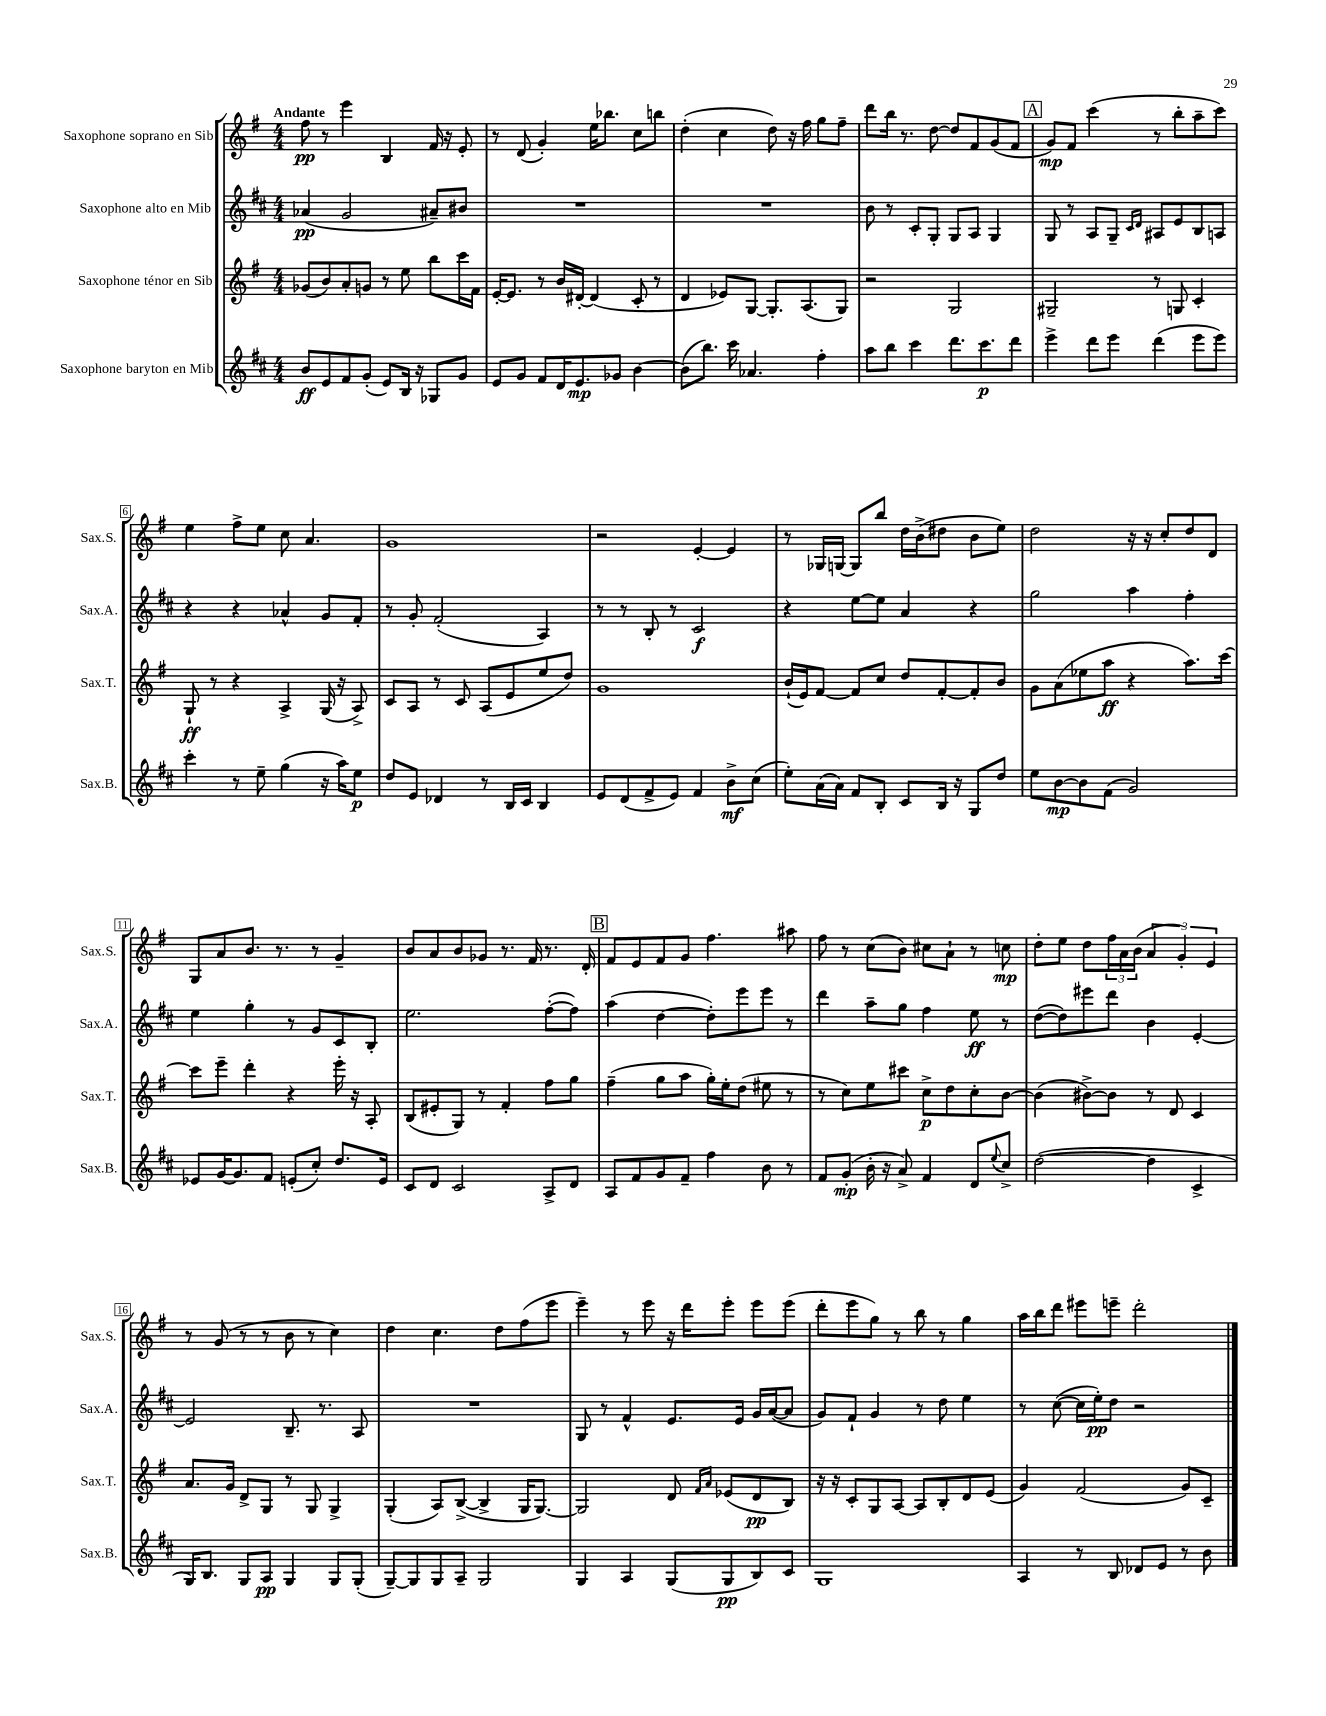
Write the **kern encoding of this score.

**kern	**kern	**kern	**kern
*staff4	*staff3	*staff2	*staff1
*clefG2	*clefG2	*clefG2	*clefG2
*k[f#c#]	*k[f#]	*k[f#c#]	*k[f#]
*M4/4	*M4/4	*M4/4	*M4/4
8b	(8g-	(4a-	8ff#
8e	8b)	.	8r
8f#	8a'	2g	4eee
(8g'	8g	.	.
8e)	8r	.	4B
16B	8ee	.	.
16r	.	.	.
8G-	8bb	8a#~)	16f#
.	.	.	16r
8g	16ccc	8b#	8e'
.	16f#	.	.
=	=	=	=
8e	[16e'	1r	8r
.	8.e]	.	.
8g	.	.	(8d
8f#	8r	.	4g')
16d	16b	.	.
8.e	[16d#'	.	.
.	(4d#]	.	16ee
.	.	.	8.bb-
8g-	.	.	.
[4b	8c'	.	8cc
.	8r	.	8bb
=	=	=	=
(8b]	4d	1r	(4dd'
8.bb)	.	.	.
.	8e-)	.	4cc
16ccc#	.	.	.
4.a-	[8G	.	.
.	8.G']	.	8dd)
.	.	.	16r
.	(8.A	.	16ff#
4ff#'	.	.	8gg
.	8G)	.	8ff#~
=	=	=	=
8aa	2r	8b	8ddd
8bb	.	8r	16bb
.	.	.	8.r
4ccc#	.	8c#'	.
.	.	8G'	[8dd
8.ddd	2G	8G	8dd]
.	.	8A	8f#
8.ccc#	.	.	.
.	.	4G	(8g
8ddd	.	.	8f#
=	=	=	=
4eee^	2G#~	8G	8g)
.	.	8r	8f#
8ddd	.	8A	(4ccc
8eee	.	8G~	.
.	.	16qqc#	.
.	.	16qqd	.
(4ddd	8r	8A#	8r
.	8G	8e	8bb'
8eee	4c'	8B	8aa~
8eee)	.	8A	8ccc)
=	=	=	=
4ccc#'	8G`	4r	4ee
.	8r	.	.
8r	4r	4r	8ff#^
8ee~	.	.	8ee
(4gg	4A^	4a-^^	8cc
.	.	.	4.a
16r	(16G	8g	.
16aa)	16r	.	.
8ee	8A^)	8f#'	.
=	=	=	=
8dd	8c	8r	1g
8e	8A	8g'	.
4d-	8r	(2f#'	.
.	8c	.	.
8r	(8A	.	.
16B	8e	.	.
16c#	.	.	.
4B	8ee	4A)	.
.	8dd)	.	.
=	=	=	=
8e	1g	8r	2r
(8d	.	8r	.
8f#^	.	8B'	.
8e)	.	8r	.
4f#	.	2c#	[4e'
8b^	.	.	4e]
(8cc#	.	.	.
=	=	=	=
8ee')	(16b`	4r	8r
.	16e)	.	.
(16a	[8f#	.	16G-
16a)	.	.	[16G
8f#	8f#]	[8ee	8G]
8B'	8cc	8ee]	8bb
8c#	8dd	4a	16dd
.	.	.	(16b^
16B	[8f#'	.	8dd#
16r	.	.	.
8G	8f#']	4r	8b
8dd	8b	.	8ee)
=	=	=	=
8ee	8g	2gg	2dd
[8b	(8a	.	.
8b]	8ee-	.	.
(8f#	8aa	.	.
2g)	4r	4aa	16r
.	.	.	16r
.	.	.	8cc'
.	8.aa)	4ff#'	8dd
.	.	.	8d
.	[16ccc	.	.
=	=	=	=
8e-	8ccc]	4ee	8G
[16g	8eee~	.	8a
8.g]	.	.	.
.	4ddd'	4gg'	8.b
8f#	.	.	.
.	.	.	8.r
(8e'	4r	8r	.
8cc#')	.	8g	8r
8.dd	16eee'	8c#	4g~
.	16r	.	.
.	8A'	8B'	.
16e	.	.	.
=	=	=	=
8c#	(8B	2.ee	8b
8d	8e#'	.	8a
2c#	8G)	.	8b
.	8r	.	8g-
.	4f#'	.	8.r
.	.	.	16f#
8A^	8ff#	([8ff#'	8.r
8d	8gg	8ff#])	.
.	.	.	16d'
=	=	=	=
8A	(4ff#~	(4aa	8f#
8f#	.	.	8e
8g	8gg	[4dd	8f#
8f#~	8aa	.	8g
4ff#	16gg')	8dd'])	4.ff#
.	16ee'	.	.
.	(8dd	8eee	.
8b	8ee#	8eee	.
8r	8r	8r	8aa#
=	=	=	=
8f#	8r	4ddd	8ff#
(8g'	8cc)	.	8r
16b'	8ee	8aa~	(8cc
16r	.	.	.
8a^)	8ccc#	8gg	8b)
4f#	8cc^	4ff#	8cc#
.	8dd	.	8a`
8d	8cc'	8ee	8r
8qqee	.	.	.
8cc#^	[8b	8r	8cc
=	=	=	=
([2dd	(4b]	([8dd	8dd'
.	.	8dd])	8ee
.	[8b#^)	8eee#	8dd
.	8b#]	8ddd	24ff#
.	.	.	24a
.	.	.	(24b
4dd]	8r	4b	6a
.	8d	.	.
.	.	.	6g')
4c#^	4c	[4e'	.
.	.	.	6e
=	=	=	=
16G)	8.a	2e]	8r
8.B	.	.	.
.	.	.	(8g
.	16g	.	.
8G	8d^	.	8r
8A	8G	.	8r
4G	8r	8.B~	8b
.	8G	.	8r
.	.	8.r	.
8G	4G^	.	4cc)
(8G'	.	8A	.
=	=	=	=
[8G~)	(4G'	1r	4dd
8G]	.	.	.
8G	8A)	.	4.cc
8A~	([8B^	.	.
2G	4B^]	.	.
.	.	.	8dd
.	16G	.	(8ff#
.	[8.G)	.	.
.	.	.	8eee
=	=	=	=
4G	2G]	8G	4eee~)
.	.	8r	.
4A	.	4f#^^	8r
.	.	.	8eee
(8G	8d	8.e	16r
.	.	.	16ddd
.	16qqf#	.	.
.	16qqa	.	.
8G	(8e-	.	8eee'
.	.	16e	.
8B)	8d	16g	8eee
.	.	([16a	.
8c#	8B)	8a]	(8eee
=	=	=	=
1G	16r	8g)	8ddd'
.	16r	.	.
.	8c'	8f#`	8eee
.	8G	4g	8gg)
.	[8A	.	8r
.	8A]	8r	8bb
.	8B'	8dd	8r
.	8d	4ee	4gg
.	(8e	.	.
=	=	=	=
4A	4g)	8r	16aa
.	.	.	16bb
.	.	([8cc#	8ddd
8r	(2f#	16cc#]	8eee#
.	.	16ee')	.
8B	.	8dd	8eee~
8d-	.	2r	2ddd'
8e	.	.	.
8r	8g)	.	.
8b	8c~	.	.
==	==	==	==
*-	*-	*-	*-
